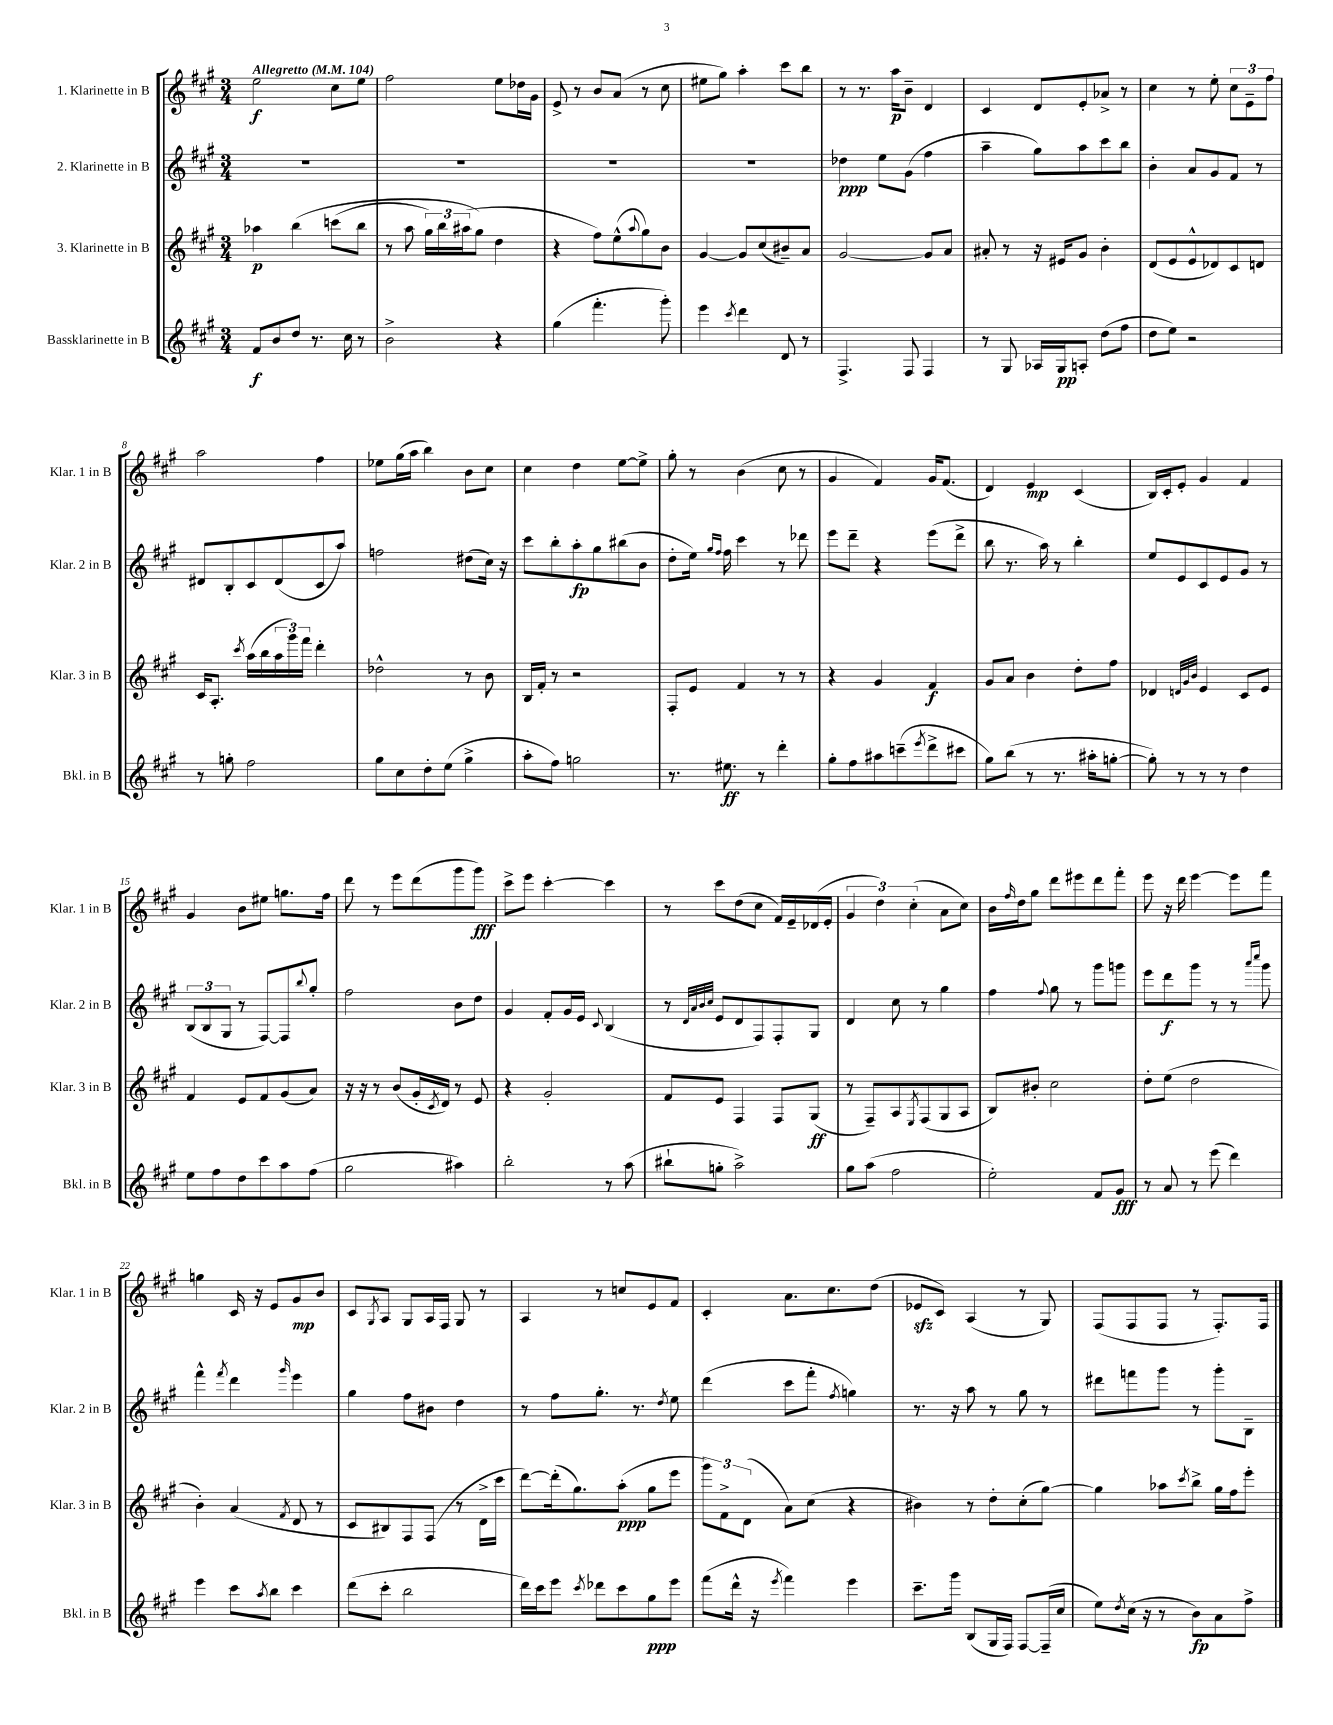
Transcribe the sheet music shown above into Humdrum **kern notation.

**kern	**dynam	**kern	**dynam	**kern	**dynam	**kern	**dynam
*part4	*part4	*part3	*part3	*part2	*part2	*part1	*part1
*staff4	*staff4	*staff3	*staff3	*staff2	*staff2	*staff1	*staff1
*I"Bassklarinette in B	*	*I"3. Klarinette in B	*	*I"2. Klarinette in B	*	*I"1. Klarinette in B	*
*I'Bkl. in B	*	*I'Klar. 3 in B	*	*I'Klar. 2 in B	*	*I'Klar. 1 in B	*
*clefG2	*	*clefG2	*	*clefG2	*	*clefG2	*
*k[f#c#g#]	*	*k[f#c#g#]	*	*k[f#c#g#]	*	*k[f#c#g#]	*
*M3/4	*	*M3/4	*	*M3/4	*	*M3/4	*
*MM104	*	*MM104	*	*MM104	*	*MM104	*
=1	=1	=1	=1	=1	=1	=1	=1
!	!	!	!	!	!	!LO:TX:a:B:t=Allegretto	!
8f#/L	f	4aa-X\	p	2.r	.	2ee\	f
8b/	.	.	.	.	.	.	.
8dd/J	.	(4bb\	.	.	.	.	.
8.r	.	.	.	.	.	.	.
.	.	(8cccn\L	.	.	.	8cc#\L	.
16cc#\	.	.	.	.	.	.	.
8r	.	8bb\J	.	.	.	8ee\J	.
=2	=2	=2	=2	=2	=2	=2	=2
2b^\	.	8r	.	2.r	.	2ff#\	.
.	.	8aa\	.	.	.	.	.
.	.	24gg#\LL)	.	.	.	.	.
.	.	24bb\	.	.	.	.	.
.	.	(24aa#X\J	.	.	.	.	.
.	.	8gg#\J)	.	.	.	.	.
4r	.	4dd\	.	.	.	8ee\L	.
.	.	.	.	.	.	16dd-X\L	.
.	.	.	.	.	.	16g#\JJ	.
=3	=3	=3	=3	=3	=3	=3	=3
(4gg#\	.	4r	.	2.r	.	8e^/	.
.	.	.	.	.	.	8r	.
4.fff#'\	.	8ff#\L)	.	.	.	8b/L	.
.	.	(8ee^^\	.	.	.	(8a/J	.
.	.	8qqaa/	.	.	.	.	.
.	.	8gg#\)	.	.	.	8r	.
8ggg#'\)	.	8b\J	.	.	.	8cc#\	.
=4	=4	=4	=4	=4	=4	=4	=4
4eee\	.	[4g#/	.	2.r	.	8ee#X\L	.
.	.	.	.	.	.	8gg#\J)	.
8qccc#/	.	.	.	.	.	.	.
4ddd\	.	8g#/L]	.	.	.	4aa'\	.
.	.	(8cc#/	.	.	.	.	.
8d/	.	8b#X~/)	.	.	.	8ccc#\L	.
8r	.	8a/J	.	.	.	8bb\J	.
=5	=5	=5	=5	=5	=5	=5	=5
4.F#^/	.	[2g#/	.	4dd-X\	ppp	8r	.
.	.	.	.	.	.	8.r	.
.	.	.	.	8ee\L	.	.	.
.	.	.	.	.	.	16aa\KL	p
8F#/	.	.	.	(8g#\J	.	8b~\J	.
4F#/	.	8g#/L]	.	4ff#\	.	4d/	.
.	.	8a/J	.	.	.	.	.
=6	=6	=6	=6	=6	=6	=6	=6
8r	.	8a#X'/	.	4aa~\	.	4c#/	.
8G#/	.	8r	.	.	.	.	.
16A-X/LL	.	16r	.	8gg#\L)	.	8d/L	.
16G#/J	pp	16e#X/KL	.	.	.	.	.
8An'/J	.	8g#/J	.	8aa\	.	8e'/	.
(8dd\L	.	4b'\	.	8ccc#\	.	8a-X^/J	.
8ff#\J	.	.	.	8bb\J	.	8r	.
=7	=7	=7	=7	=7	=7	=7	=7
8dd\L	.	(8d/L	.	4b'\	.	4cc#\	.
8ee\J)	.	8e/	.	.	.	.	.
2r	.	8e^^/	.	8a/L	.	8r	.
.	.	8d-X/)	.	8g#/	.	8ee'\	.
.	.	8c#/	.	8f#/J	.	12cc#\L	.
.	.	.	.	.	.	12e~\	.
.	.	8dn/J	.	8r	.	.	.
.	.	.	.	.	.	12ff#\J	.
!!LO:LB:g=z
=8	=8	=8	=8	=8	=8	=8	=8
8r	.	16c#/KL	.	8d#X/L	.	2aa\	.
.	.	8.A'/J	.	.	.	.	.
8ggn'\	.	.	.	8B'/	.	.	.
.	.	8qccc#/	.	.	.	.	.
2ff#\	.	(16aa\LL	.	8c#/	.	.	.
.	.	16bb\	.	.	.	.	.
.	.	24aa\	.	(8d#/	.	.	.
.	.	24ggg#\)	.	.	.	.	.
.	.	24fff#\JJ	.	.	.	.	.
.	.	4ddd'\	.	8c#/	.	4ff#\	.
.	.	.	.	8aa/J)	.	.	.
=9	=9	=9	=9	=9	=9	=9	=9
8gg#\L	.	2dd-X^^\	.	2ffn\	.	8ee-X\L	.
8cc#\	.	.	.	.	.	(16gg#\L	.
.	.	.	.	.	.	16aa\JJ	.
8dd'\	.	.	.	.	.	4bb\)	.
(8ee\J	.	.	.	.	.	.	.
4gg#^\	.	8r	.	(8dd#X\L	.	8b\L	.
.	.	8b\	.	16cc#\Jk)	.	8cc#\J	.
.	.	.	.	16r	.	.	.
=10	=10	=10	=10	=10	=10	=10	=10
8aa'\L	.	16B/LL	.	8ccc#\L	.	4cc#\	.
.	.	16f#'/JJ	.	.	.	.	.
8ff#\J)	.	8r	.	8bb'\	.	.	.
2ggn\	.	2r	.	8aa'\	fp	4dd\	.
.	.	.	.	8gg#\	.	.	.
.	.	.	.	(8bb#X\	.	[8ee\L	.
.	.	.	.	8b\J	.	8ee^\J]	.
=11	=11	=11	=11	=11	=11	=11	=11
8.r	.	8F#'/L	.	8dd'\L	.	8gg#'\	.
.	.	8e/J	.	16ee\Jk)	.	8r	.
.	.	.	.	16qqgg#/LL	.	.	.
.	.	.	.	16qqff#/JJ	.	.	.
8.ee#X\	ff	.	.	16ff#\	.	.	.
.	.	4f#/	.	4ccc#\	.	(4b\	.
8r	.	.	.	.	.	.	.
4ddd'\	.	8r	.	8r	.	8cc#\	.
.	.	8r	.	8ddd-X\	.	8r	.
=12	=12	=12	=12	=12	=12	=12	=12
8gg#'\L	.	4r	.	8eee\L	.	4g#/	.
8ff#\	.	.	.	8ddd~\J	.	.	.
8aa#X\	.	4g#/	.	4r	.	4f#/)	.
(8cccn~\	.	.	.	.	.	.	.
8qeee/	.	.	.	.	.	.	.
8ddd^\	.	4f#/	f	(8eee\L	.	16g#/KL	.
.	.	.	.	.	.	(8.f#/J	.
8ccc#X\J	.	.	.	8ddd^\J	.	.	.
=13	=13	=13	=13	=13	=13	=13	=13
8gg#\L)	.	8g#/L	.	8bb\	.	4d/)	.
(8bb\J	.	8a/J	.	8.r	.	.	.
8r	.	4b\	.	.	.	4e/	mp
.	.	.	.	16aa\)	.	.	.
8.r	.	.	.	8r	.	.	.
.	.	8dd'\L	.	4bb'\	.	(4c#/	.
16aa#X'\KL	.	.	.	.	.	.	.
[8ggn'\J	.	8ff#\J	.	.	.	.	.
=14	=14	=14	=14	=14	=14	=14	=14
8gg'\])	.	4d-X/	.	8ee/L	.	16B/LL)	.
.	.	.	.	.	.	16c#'/J	.
8r	.	.	.	8e/	.	8e'/J	.
.	.	32qqdn/LLL	.	.	.	.	.
.	.	32qqg#/	.	.	.	.	.
.	.	32qqb/JJJ	.	.	.	.	.
8r	.	4e/	.	8c#/	.	4g#/	.
8r	.	.	.	8e/	.	.	.
4dd\	.	8c#/L	.	8g#/J	.	4f#/	.
.	.	8e/J	.	8r	.	.	.
!!LO:LB:g=z
=15	=15	=15	=15	=15	=15	=15	=15
8ee\L	.	4f#/	.	(12B/L	.	4g#/	.
.	.	.	.	12B/	.	.	.
8ff#\	.	.	.	.	.	.	.
.	.	.	.	12G#/J	.	.	.
8dd\	.	8e/L	.	8r	.	8b\L	.
8ccc#\	.	8f#/	.	[8F#/L)	.	8ee#X\J	.
8aa\	.	(8g#/	.	8F#/]	.	8.ggn\L	.
.	.	.	.	8qqbb/	.	.	.
(8ff#\J	.	8a/J)	.	8gg#'/J	.	.	.
.	.	.	.	.	.	16ff#\Jk	.
=16	=16	=16	=16	=16	=16	=16	=16
2gg#\	.	16r	.	2ff#\	.	8ddd\	.
.	.	16r	.	.	.	.	.
.	.	8r	.	.	.	8r	.
.	.	(8b/L	.	.	.	8eee\L	.
.	.	16g#'/L	.	.	.	(8ddd\	.
.	.	8qc#/	.	.	.	.	.
.	.	16d/JJ)	.	.	.	.	.
4aa#X\)	.	8r	.	8b\L	.	8ggg#\	.
.	.	8e/	.	8dd\J	.	8ggg#\J)	fff
=17	=17	=17	=17	=17	=17	=17	=17
2bb'\	.	4r	.	4g#/	.	8ccc#^\L	.
.	.	.	.	.	.	8eee\J	.
.	.	2g#'/	.	8f#'/L	.	[4ccc#'\	.
.	.	.	.	16g#/L	.	.	.
.	.	.	.	16e/JJ	.	.	.
.	.	.	.	8qqc#/	.	.	.
8r	.	.	.	(4B/	.	4ccc#\]	.
(8aa\	.	.	.	.	.	.	.
=18	=18	=18	=18	=18	=18	=18	=18
8bb#X`\L	.	8f#/L	.	8r	.	8r	.
.	.	.	.	32qqd/LLL	.	.	.
.	.	.	.	32qqa/	.	.	.
.	.	.	.	32qqb/	.	.	.
.	.	.	.	32qqcc#/JJJ	.	.	.
8ggn'\J	.	8e/J	.	8e/L	.	8ccc#\L	.
2aa^\)	.	4F#/	.	8d/	.	(8dd\	.
.	.	.	.	8F#/)	.	8cc#\J	.
.	.	8F#/L	.	8F#'/	.	16f#/LL)	.
.	.	.	.	.	.	16e~/	.
.	.	(8G#/J	ff	8G#/J	.	(16d-X/	.
.	.	.	.	.	.	16e'/JJ	.
=19	=19	=19	=19	=19	=19	=19	=19
8gg#\L	.	8r	.	4d/	.	6g#/	.
(8aa\J	.	8F#~/L)	.	.	.	.	.
.	.	.	.	.	.	6dd\)	.
2ff#\	.	8A/	.	8cc#\	.	.	.
.	.	.	.	.	.	(6cc#'\	.
.	.	8qE/	.	.	.	.	.
.	.	(8F#/	.	8r	.	.	.
.	.	8G#/	.	4gg#\	.	8a\L	.
.	.	8A/J	.	.	.	8cc#\J)	.
=20	=20	=20	=20	=20	=20	=20	=20
2ee'\)	.	8B/L)	.	4ff#\	.	16b\LL	.
.	.	.	.	.	.	16qqff#/	.
.	.	.	.	.	.	16dd\J	.
.	.	8b#X'/J	.	.	.	8gg#\J	.
.	.	.	.	8qqff#/	.	.	.
.	.	2cc#\	.	8gg#\	.	8ddd\L	.
.	.	.	.	8r	.	8eee#X\	.
8f#/L	.	.	.	8ggg#\L	.	8ddd\	.
8g#/J	fff	.	.	8gggn\J	.	8fff#'\J	.
=21	=21	=21	=21	=21	=21	=21	=21
8r	.	8dd'\L	.	8eee\L	.	8eee\	.
8a/	.	(8ee\J	.	8ddd\	f	16r	.
.	.	.	.	.	.	16ddd\	.
8r	.	2dd\	.	8ggg#\J	.	[4eee\	.
(8eee\	.	.	.	8r	.	.	.
4ddd\)	.	.	.	8r	.	8eee\L]	.
.	.	.	.	16qqaaa/LL	.	.	.
.	.	.	.	16qqcccc#/JJ	.	.	.
.	.	.	.	8ggg#\	.	8fff#\J	.
!!LO:LB:g=z
=22	=22	=22	=22	=22	=22	=22	=22
4eee\	.	4b'\)	.	4fff#^^\	.	4ggn\	.
.	.	.	.	8qfff#/	.	.	.
8ccc#\L	.	(4a/	.	4ddd\	.	16c#/	.
.	.	.	.	.	.	16r	.
8qaa/	.	.	.	.	.	.	.
8bb\J	.	.	.	.	.	8e/L	.
.	.	8qf#/	.	16qqggg#/	.	.	.
4ccc#\	.	8d/	.	4eee\	.	8g#/	mp
.	.	8r	.	.	.	8b/J	.
=23	=23	=23	=23	=23	=23	=23	=23
(8ddd\L	.	8c#/L	.	4gg#\	.	8c#/L	.
.	.	.	.	.	.	8qG#/	.
8ccc#'\J	.	8B#X/)	.	.	.	8A/J	.
2bb\	.	8F#/	.	8ff#\L	.	8G#/L	.
.	.	(8F#/J	.	8b#X\J	.	16A/L	.
.	.	.	.	.	.	16F#/JJ	.
.	.	8r	.	4dd\	.	8G#/	.
.	.	16d^\LL	.	.	.	8r	.
.	.	16ccc#\JJ	.	.	.	.	.
=24	=24	=24	=24	=24	=24	=24	=24
16ddd\LL)	.	[8ddd\L)	.	8r	.	4A/	.
16ccc#\J	.	.	.	.	.	.	.
8eee\J	.	(16ddd'\k]	.	8ff#\L	.	.	.
.	.	8.gg#\)	.	.	.	.	.
8qccc#/	.	.	.	.	.	.	.
8ddd-X\L	.	.	.	8.gg#'\J	.	8r	.
8ccc#\	.	(8aa'\J	ppp	.	.	8ccn/L	.
.	.	.	.	8.r	.	.	.
8gg#\	ppp	8gg#\L	.	.	.	8e/	.
.	.	.	.	8qdd/	.	.	.
8eee\J	.	8eee\J	.	8ee\	.	8f#/J	.
=25	=25	=25	=25	=25	=25	=25	=25
(8fff#\L	.	12ggg#\L)	.	(4ddd\	.	4c#'/	.
.	.	12f#^\	.	.	.	.	.
16ddd^^\Jk	.	.	.	.	.	.	.
.	.	(12d\J	.	.	.	.	.
16r	.	.	.	.	.	.	.
8qeee/	.	.	.	.	.	.	.
4fff#\)	.	8a\L)	.	8ccc#\L	.	8.a\L	.
.	.	(8cc#\J	.	8fff#'\J	.	.	.
.	.	.	.	.	.	8.cc#\	.
.	.	.	.	8qff#/	.	.	.
4eee\	.	4r	.	4ggn\)	.	.	.
.	.	.	.	.	.	(8dd\J	.
=26	=26	=26	=26	=26	=26	=26	=26
8.ccc#~\L	.	4b#X\)	.	8.r	.	8e-Xzz/L	.
.	.	.	.	.	.	8c#/J)	.
16ggg#\Jk	.	.	.	16r	.	.	.
(8B/L	.	8r	.	8aa\	.	(4A/	.
16G#/L	.	8dd'\L	.	8r	.	.	.
16F#/JJ)	.	.	.	.	.	.	.
[8F#/L	.	(8cc#'\	.	8gg#\	.	8r	.
(16F#~/L]	.	[8gg#\J)	.	8r	.	8G#/)	.
16cc#/JJ	.	.	.	.	.	.	.
=27	=27	=27	=27	=27	=27	=27	=27
8ee\L)	.	4gg#\]	.	8ddd#X\L	.	(8F#/L	.
8qdd/	.	.	.	.	.	.	.
(16cc#\Jk	.	.	.	8fffn\	.	8F#/	.
16r	.	.	.	.	.	.	.
8r	.	8aa-X\L	.	8ggg#\J	.	8F#/J	.
.	.	8qccc#/	.	.	.	.	.
8b\L)	fp	8bb^\J	.	8r	.	8r	.
8a\	.	16gg#\LL	.	8ggg#'\L	.	8.F#'/L)	.
.	.	16ff#\J	.	.	.	.	.
8ff#^\J	.	8eee'\J	.	8B~\J	.	.	.
.	.	.	.	.	.	16F#/Jk	.
==	==	==	==	==	==	==	==
*-	*-	*-	*-	*-	*-	*-	*-
